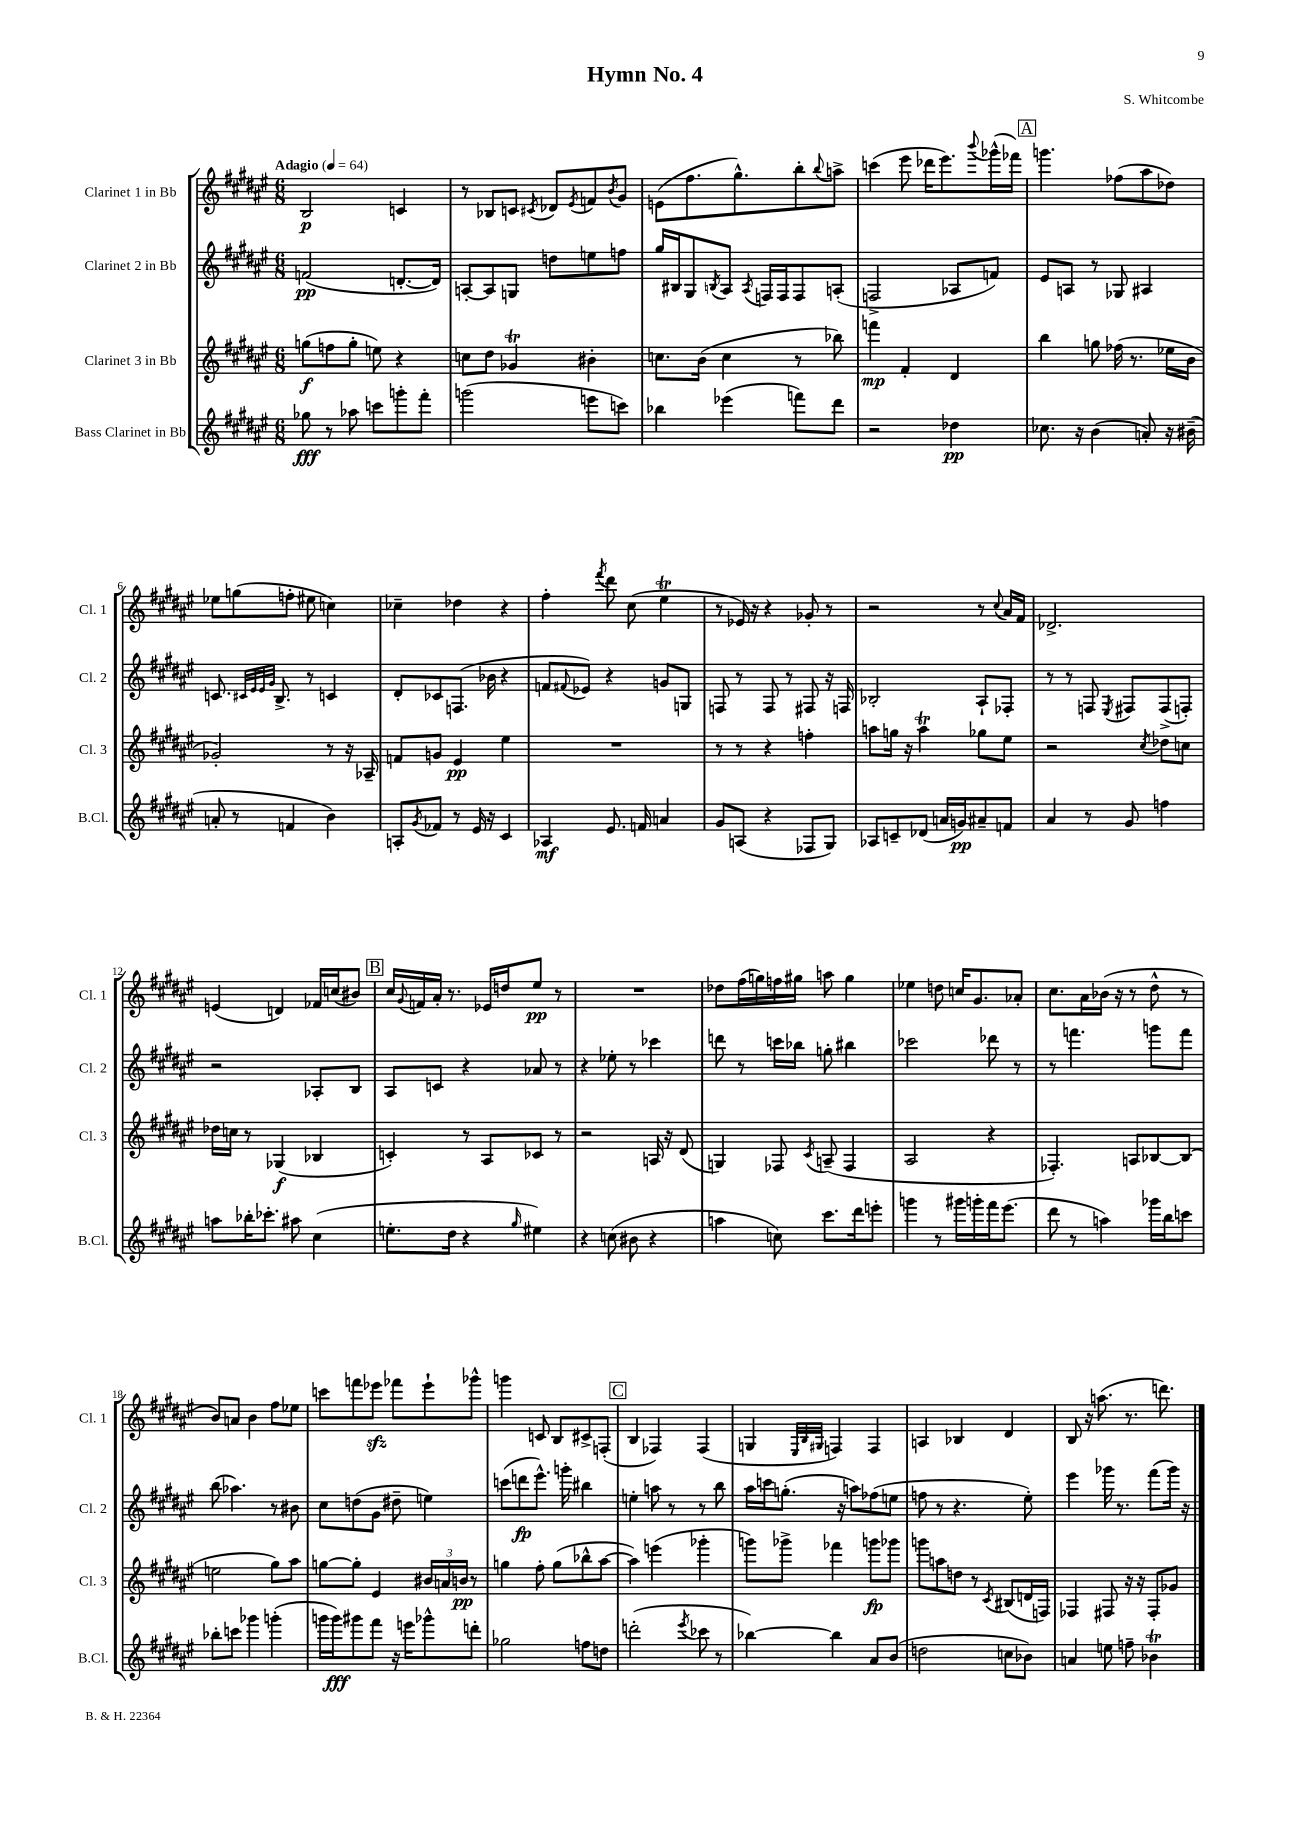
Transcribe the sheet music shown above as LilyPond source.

\header { title = "Hymn No. 4" composer = "S. Whitcombe" }
<<
\new StaffGroup <<
\new Staff = "s0" \with { instrumentName = "Clarinet 1 in Bb" shortInstrumentName = "Cl. 1" } {
    \clef treble \key fis \major \numericTimeSignature \time 6/8 \tempo "Adagio" 4 = 64
    b2\p c'4 |
    r8 bes8 c'8 \acciaccatura { cis'8 } des'8 \acciaccatura { eis'8 } f'8 \acciaccatura { b'8 } gis'8 |
    e'8( fis''8. gis''8.-^) b''8-. \appoggiatura { b''8 } a''8-> |
    c'''4( eis'''8 des'''16 eis'''8.) \appoggiatura { b'''8 } ges'''16-^( fes'''16) |
    \mark \markup { \box "A" } g'''4. fes''8( ais''8 des''8) |
    ees''8 g''8( f''8-. eis''8 c''4) |
    ces''4-- des''4 r4 |
    fis''4-. \acciaccatura { fis'''8 } dis'''8 cis''8( eis''4\trill |
    r8 ees'16) r16 r4 ges'8-. r8 |
    r2 r8 \appoggiatura { cis''8 } ais'16 fis'16 |
    des'2.-> |
    e'4( d'4) fes'16 c''16( bis'8) |
    \mark \markup { \box "B" } cis''16 \appoggiatura { gis'8 } f'16 ais'16-. r8. ees'16 d''16 eis''8\pp r8 |
    R2. |
    des''8 fis''16( g''16) f''16 gis''16 a''8 gis''4 |
    ees''4 d''8 c''16 gis'8. aes'8-. |
    cis''8. ais'16 bes'16( r16 r8 dis''8-^ r8 |
    b'8) a'8 b'4 fis''8 ees''8 |
    c'''8 f'''8 ees'''8\sfz fes'''8 ees'''8-! ges'''8-^ |
    g'''4 c'8 b8 cis'8-> f8-.( |
    \mark \markup { \box "C" } b4 fes4) fes4( |
    g4 \grace { eis32 b32 gis32 } f4) f4 |
    a4 bes4 dis'4 |
    b8 r16 a''8.( r8. d'''8.) \bar "|." |
}
\new Staff = "s1" \with { instrumentName = "Clarinet 2 in Bb" shortInstrumentName = "Cl. 2" } {
    \clef treble \key fis \major \numericTimeSignature \time 6/8
    f'2\pp( d'8.~-. d'16) |
    a8~-. a8 g8 d''8 e''8 f''8 |
    gis''16 bis16 gis8 \acciaccatura { b8 } ais8 \acciaccatura { ais8 } f16 f16 f8 a8-.( |
    f2-> aes8 f'8) |
    \mark \markup { \box "A" } eis'8 a8 r8 ges8 ais4 |
    c'8. \grace { cis'32 eis'32 eis'32 gis'32 } b8.-> r8 c'4 |
    dis'8-. ces'8 f8.( bes'16 r4 |
    f'8 \appoggiatura { fis'8 } ees'8) r4 g'8 g8 |
    f8 r8 f8 r8 fis8 r16 f16 |
    bes2-. ais8-! fes8-. |
    r8 r8 f8 \acciaccatura { eis8 } fis8 fis8->( f8-.) |
    r2 aes8-. b8 |
    \mark \markup { \box "B" } ais8 c'8 r4 aes'8 r8 |
    r4 ees''8-. r8 ces'''4 |
    d'''8 r8 c'''16 bes''16 g''8-. bis''4 |
    ces'''2 des'''8 r8 |
    r8 f'''4. g'''8 f'''8 |
    b''8( aes''4.) r8 bis'8 |
    cis''8 d''8( gis'8 dis''8-- e''4) |
    c'''8( d'''8\fp eis'''8.-^) g'''16-. bis''4 |
    \mark \markup { \box "C" } e''4-. a''8 r8 r8 b''8 |
    ais''16 c'''16 g''8.-.( r16 a''8) fes''8( e''8 |
    f''8 r8 r4. eis''8-.) |
    eis'''4 ges'''16 r8. fis'''8( ges'''16) r16 \bar "|." |
}
\new Staff = "s2" \with { instrumentName = "Clarinet 3 in Bb" shortInstrumentName = "Cl. 3" } {
    \clef treble \key fis \major \numericTimeSignature \time 6/8
    g''8\f( f''8 g''8-. e''8) r4 |
    c''8 dis''8 ges'4\trill bis'4-. |
    c''8. b'16( c''4 r8 bes''8) |
    f'''4\mp fis'4-. dis'4 |
    \mark \markup { \box "A" } b''4 g''8 fes''16( r8. ees''16 b'16 |
    ges'2-.) r8 r16 aes16-- |
    f'8 g'8 eis'4\pp eis''4 |
    R2. |
    r8 r8 r4 f''4-. |
    a''8 g''16 r16 a''4\trill ges''8 eis''8 |
    r2 \acciaccatura { cis''8 } des''8 c''8 |
    des''16 c''16 r8 ges4\f( bes4 |
    \mark \markup { \box "B" } c'4-.) r8 ais8 ces'8 r8 |
    r2 a16 r16 dis'8( |
    g4) fes8 \acciaccatura { cis'8 } a8--( fes4 |
    ais2 r4 |
    fes4.-.) a8 bes8~ bes8( |
    e''2 gis''8) ais''8 |
    g''8~ g''8-. eis'4 \tuplet 3/2 { bis'16 a'16 b'16\pp } r8 |
    g''4 fis''8-. g''8( bes''8-^ ais''8~ |
    \mark \markup { \box "C" } ais''4) e'''4( ges'''4-. |
    g'''8) ges'''8-> fes'''4 g'''8\fp ges'''8 |
    g'''8 a''8 d''8 r8 \acciaccatura { cis'8 } bis8( d'16 f16) |
    fes4 fis8 r16 r16 fis8-. ges'8 \bar "|." |
}
\new Staff = "s3" \with { instrumentName = "Bass Clarinet in Bb" shortInstrumentName = "B.Cl." } {
    \clef treble \key fis \major \numericTimeSignature \time 6/8
    ges''8\fff r8 aes''8 c'''8 g'''8-. fis'''8-. |
    g'''2( e'''8 c'''8) |
    bes''4 ees'''4( f'''8) dis'''8 |
    r2 des''4\pp |
    \mark \markup { \box "A" } ces''8. r16 b'4( a'8-.) r16 bis'16--( |
    a'8-. r8 f'4 b'4) |
    a8-. \acciaccatura { gis'8 } fes'8 r8 eis'16 r16 cis'4 |
    aes4\mf eis'8. f'16 a'4 |
    gis'8 a8( r4 fes8 gis8) |
    aes8 c'8-- des'8( a'16 g'16\pp) ais'8-- f'8 |
    ais'4 r8 gis'8 f''4 |
    a''8 bes''16-. ces'''8.-. ais''8 cis''4( |
    \mark \markup { \box "B" } e''8.-. dis''16 r4 \grace { gis''16 } eis''4) |
    r4 c''8( bis'8 r4 |
    a''4 c''8) cis'''8. dis'''16 e'''8-. |
    g'''4 r8 gis'''16 g'''16-. fis'''16 eis'''8.( |
    dis'''8 r8 a''4) ges'''16 b''16 c'''8 |
    bes''8-. c'''8 ges'''4 g'''4-.( |
    g'''16 g'''16\fff) gis'''8 fis'''8 r16 e'''16 ges'''8-^ d'''8-. |
    ges''2 f''8 d''8 |
    \mark \markup { \box "C" } d'''2-.( \acciaccatura { eis'''8 } ces'''8 r8 |
    bes''4~) bes''4 ais'8 b'8( |
    d''2 c''8 bes'8) |
    a'4 e''8 f''8-- bes'4\trill \bar "|." |
}
>>
>>
